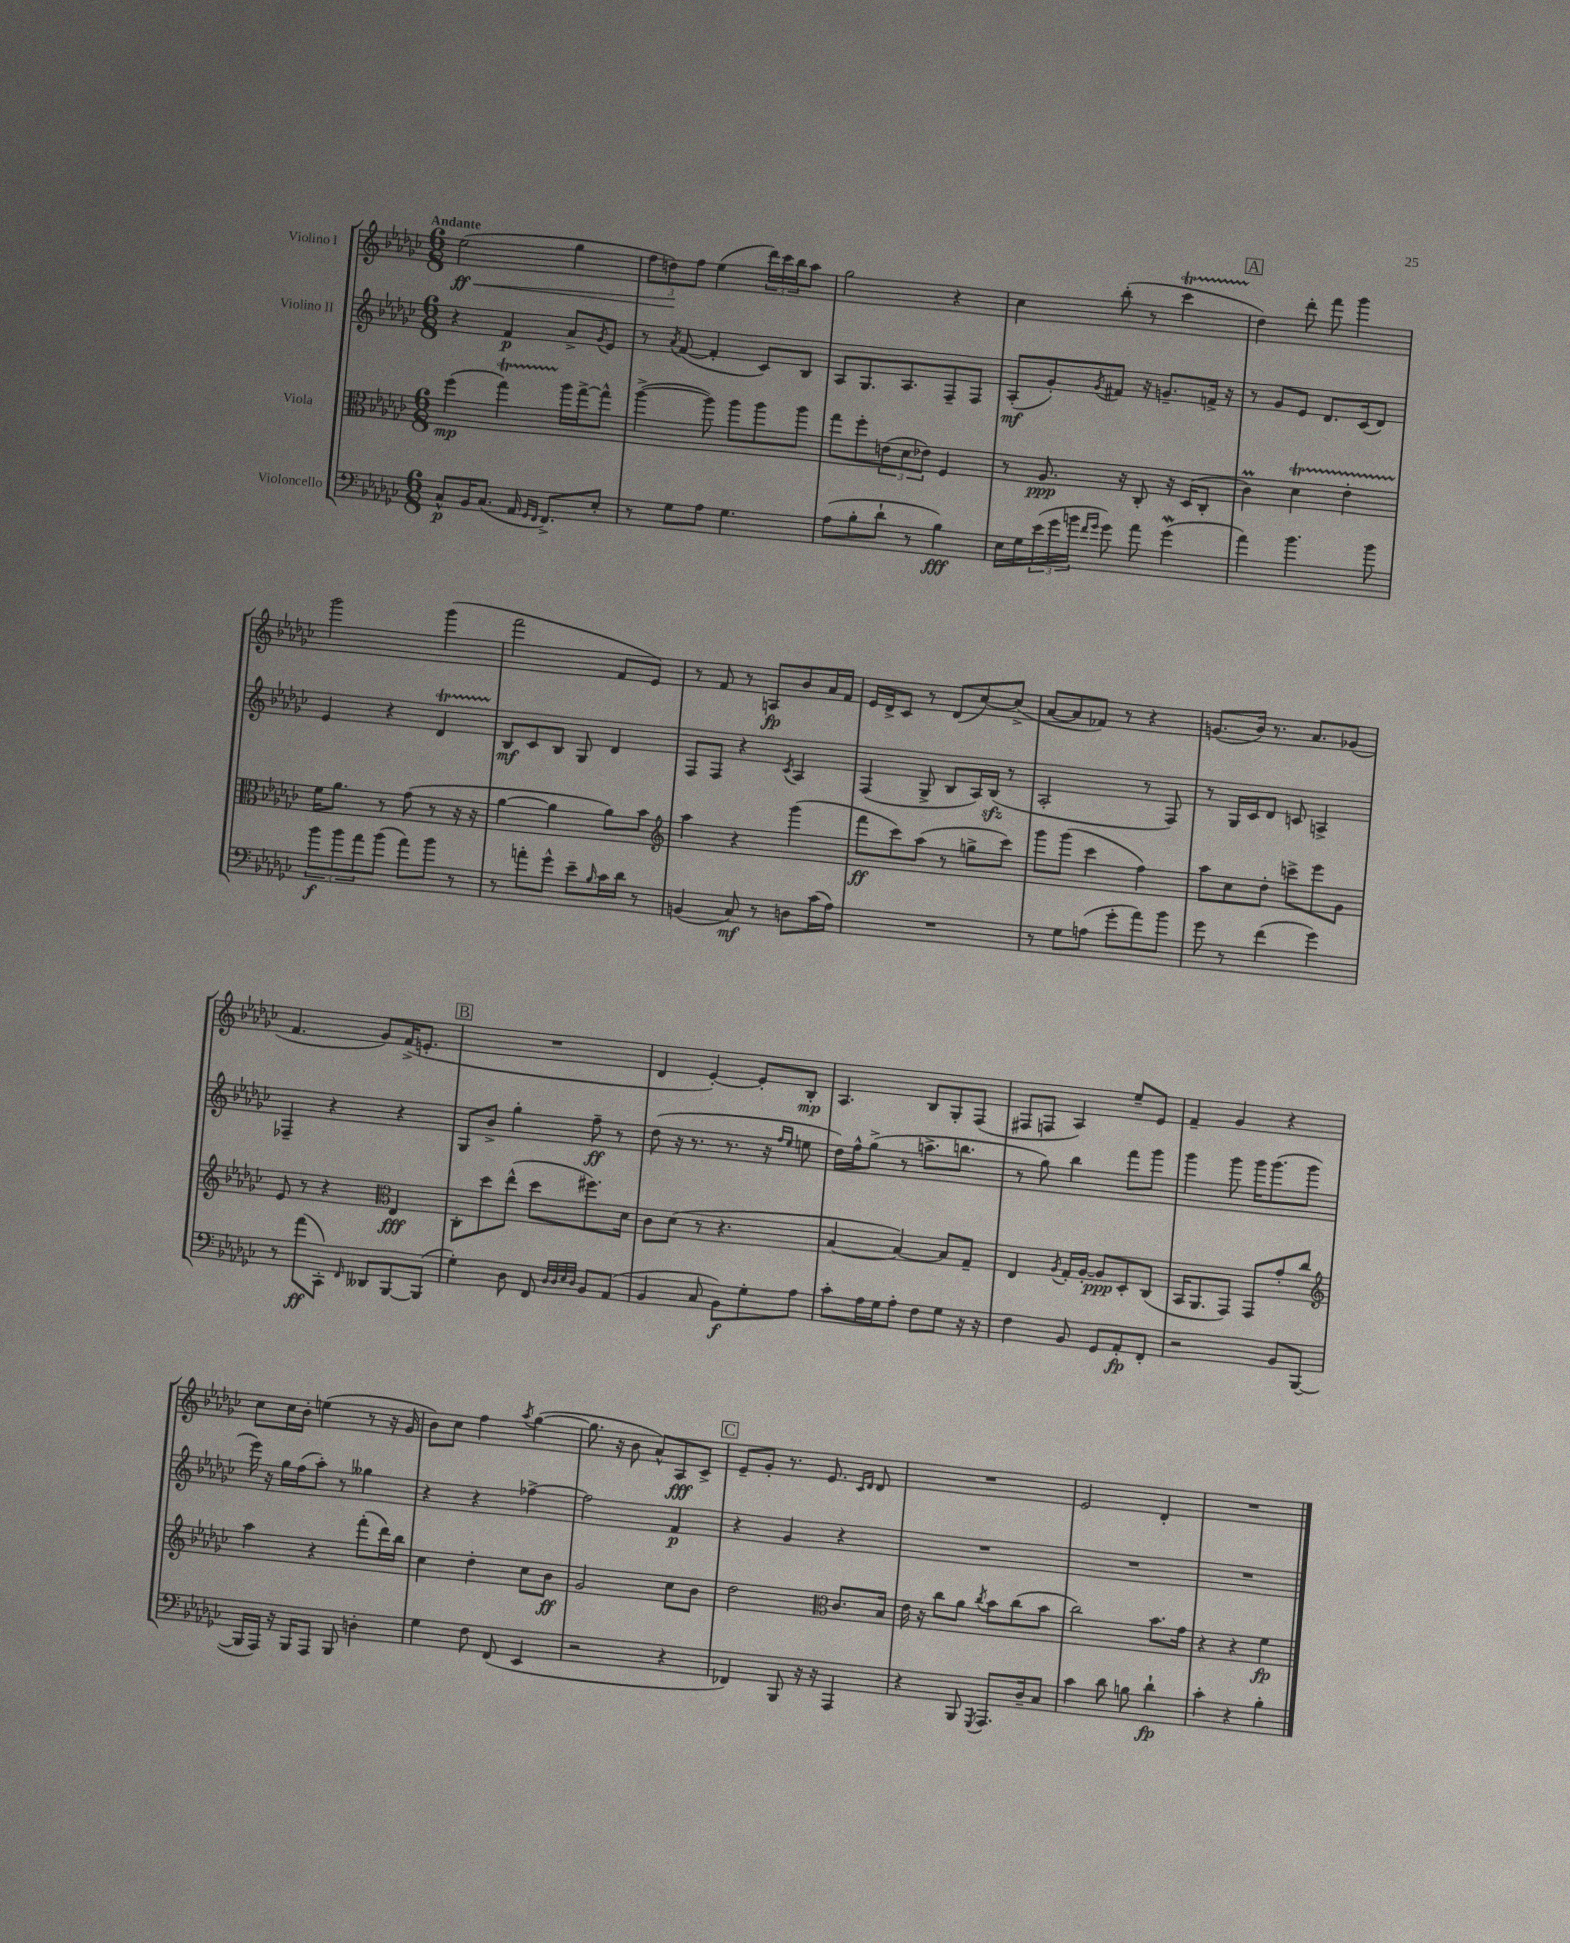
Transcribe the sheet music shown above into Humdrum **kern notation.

**kern	**kern	**kern	**kern
*staff4	*staff3	*staff2	*staff1
*clefF4	*clefC3	*clefG2	*clefG2
*k[b-e-a-d-g-c-]	*k[b-e-a-d-g-c-]	*k[b-e-a-d-g-c-]	*k[b-e-a-d-g-c-]
*M6/8	*M6/8	*M6/8	*M6/8
8C-^^/L	(4ff\	4r	(2ee-\
16BB-/K	.	.	.
(8.C-/J	.	.	.
.	4gg-\)	4f/	.
16AA-/	.	.	.
16qqGG-/LL	.	.	.
16qqFF/JJ	.	.	.
8.FF^/L)	.	.	.
.	16aa-\LL	8a-^/L	4gg-\
.	[16gg-^\J	.	.
.	.	8qg-/	.
8E-'/J	8gg-^^\]J	8e-/J	.
=	=	=	=
8r	([4aa-^\	8r	12ff\L
.	.	.	12dd\)
.	.	8qa-/	.
8G-\L	.	([8f/	.
.	.	.	12ff\J
8A-\J	8aa-\])	4f'/]	(4ee-\
4.G-\	8aa-\L	.	.
.	8aa-\	8c-/L)	24ddd-\LL)
.	.	.	24ccc-\
.	.	.	24bb-\J
.	8aa-\J	8B-/J	8aa-\J
=	=	=	=
(8A-\L	8gg-\L	8A-/L	2gg-\
8B-'\	8ff'\	8.G-/	.
8d-`\J	(12e\	.	.
.	.	8.A-/	.
.	12d-\	.	.
8r	.	.	.
.	12e-\J)	.	.
4B-\)	4F/	8F~/	4r
.	.	8F/J	.
=	=	=	=
16E-\LL	8r	(8A-'/L	4cc-\
16G-\	.	.	.
(24e-\	8.A-/	8g-'/)	.
24g-\	.	.	.
24b\JJ	.	.	.
16qqf/LL	.	.	.
16qqg-/JJ	.	8qg-/	.
8g-\)	.	8f#/J	(8bb-'\
.	16r	.	.
8a-\	8C-'/	16r	8r
.	.	8.g~/L	.
(4g-\	16r	.	4ccc-\
.	(16D-/LK	.	.
.	8C-'/J	16f^/Jk	.
.	.	16r	.
=	=	=	=
4a-\)	4c-\)	8r	4dd-\)
.	.	8g-/L	.
4.b-\	4d-\	8e-/J	8ddd-'\
.	.	8.d-/L	8fff\
.	4e-'\	.	4ggg-\
.	.	(16c-/k	.
8b-\	.	8d-/J)	.
=	=	=	=
12b-\L	16f\LK	4e-/	2ggg-\
.	8.a-\J	.	.
12b-\	.	.	.
12a-\	.	.	.
(8b-\J	8r	4r	.
8a-\L)	(8g-\	.	.
8b-\J	8r	4d-/	(4ggg-\
8r	16r	.	.
.	16r	.	.
=	=	=	=
8r	[4a-\	8B-/L	2fff\
8a'\L	.	8c-/	.
8g-^^\J	4a-\]	8B-/J	.
8e-~\L	.	8G-/	.
16qqB-/	.	.	.
16c-\L	8a-\L)	4d-/	8f/L
16d-\JJ	.	.	.
8r	8b-\J	.	8e-/J)
=	=	=	=
*	*clefG2	*	*
(4BB/	4aa-\	8F/L	8r
.	.	8F/J	8f/
8C-/)	4r	4r	8r
8r	.	.	8A/L
.	.	8qc-/	.
8D\L	(4ggg-\	4A-/	8b-/
(16c-\L	.	.	16a-/L
16A-\JJ)	.	.	16f/JJ
=	=	=	=
2.r	8fff\L	(4F/	16e-/LL
.	.	.	16d-^/J
.	8ccc-\)	.	8c-/J
.	(8aa-\J	8G-^/	8r
.	8r	8B-/L	(8d-/L
.	8gg^\L	16A-/L)	[8cc-/)
.	.	(16B-/JJ	.
.	8ccc-\J)	8r	(8cc-^/]J
=	=	=	=
8r	8ggg-\L	2A-'/	[8a-/L
8G-\L	(8ggg-\J	.	8a-/]
(8A\J	4ccc-\	.	8f-/J)
8g-'\L	.	.	8r
8a-\)	4ff\)	8r	4r
8b-\J	.	8F/)	.
=	=	=	=
8g-\	8aa-\L	8r	(8.g/L
8r	8cc-\	16G-/LL	.
.	.	16c-/J	16b-/Jk)
(4f\	8dd-'\J	8d-/J	8.r
.	8ccc^\L	8c/	.
.	.	.	8.a-/L
4g-\)	8eee-\	4A^/	.
.	8g-\J	.	(8g-/J
=	=	=	=
8r	8e-/	4F-~/	4.f/
(8a-\L	8r	.	.
8CC-'\J)	4r	4r	.
16qqFF/	.	.	.
8DD--/L	.	.	8g-/L)
*	*clefC3	*	*
[8BBB-/	4E-/	4r	(16f^/K
.	.	.	8.e'/J
(8BBB-/]J	.	.	.
=	=	=	=
4G-'\)	8C-'\L	8G-/L	2.r
.	8dd-\	8b-^/J	.
8D-\	(8ee-^^\J	4gg-'\	.
8FF/	8dd-\L	.	.
32qqD-/LLL	.	.	.
32qqD-/	.	.	.
32qqE-/	.	.	.
32qqD-/JJJ	.	.	.
8BB-/L	8.ff#\)	8ff~\	.
(8AA-/J	.	8r	.
.	16d-\Jk	.	.
=	=	=	=
4BB-/	8c-\L	(8dd-\	4d-/
.	(8d-\J	16r	.
.	.	8.r	.
8C-/	8r	.	[4e-'/)
8BB-\L)	4.r	8.r	.
8G-'\	.	.	8e-'/]L
.	.	16r	.
.	.	16qqff/LL	.
.	.	16qqee-/JJ	.
8A-\J	.	8ee\	8B-'/J
=	=	=	=
8c-'\L	[4B-/	16dd-\LL)	4.A-/
.	.	16ff^^\J	.
16A-\L	.	(8gg-^\J	.
16G-\J	.	.	.
8A-'\J	4B-/_)	8r	.
8F\L	.	8.aa^\L	8B-/L
8G-\J	8B-/]L	.	8G-'/
.	.	8.bb\J	.
16r	8G-~/J	.	(8F/J
16r	.	.	.
=	=	=	=
4F\	4E-/	8r	8F#/L
.	.	8gg-\)	8F/J
.	8qA-/	.	.
8BB-/	16G-'/LL	4bb-\	4A-/)
.	[16A-'/JJ	.	.
8GG-/L	8A-/]L	.	.
8AA-'/	8D-'/	8fff\L	8ee-~/L
8FF'/J	(8C-/J	8ggg-\J	8e-/J
=	=	=	=
2r	16BB-/LK	4ggg-\	4f~/
.	8.AA-/	.	.
.	8GG-/J)	8ggg-\	4g-/
.	8GG-/L	16ggg-\LK	.
.	.	(8.ggg-\	.
8BB-/L	8g-'/	.	4r
([8BBB-/J	8cc-/J	8ggg-\J	.
=	=	=	=
*	*clefG2	*	*
16BBB-/]LL	4aa-\	16eee-\)	8cc-\L
16AAA-/JJ)	.	16r	.
16r	.	16gg-\LL	16cc-\L
16BBB-/LK	.	(16ff\J	16b-'\JJ
8AAA-/J	4r	8aa-'\J)	(4ee\
8BBB-/	.	8r	.
4D'\	(8fff'\L	4gg--\	8r
.	16ddd-\L)	.	16r
.	16bb-\JJ	.	16g-/
=	=	=	=
4G-\	4cc-\	4r	8b-\L)
.	.	.	8cc-\J
8F\	4dd-'\	4r	4ff\
(8FF/	.	.	.
.	.	.	8qaa-/
4EE-/	8cc-\L	[4ff-^\	([4gg-\
.	8b-\J	.	.
=	=	=	=
2r	2g-/	2ff-\]	8.gg-\]
.	.	.	16r
.	.	.	8b-\
.	.	.	8a-^^/L)
4r	8cc-\L	4f/	8A-/
.	8b-\J	.	8c-^/J
=	=	=	=
4FF-/)	2dd-\	4r	8e-~/L
.	.	.	8g-'/J
8BBB-/	.	4g-/	8.r
16r	.	.	.
16r	.	.	8.e-/
*	*clefC3	*	*
4AAA-/	8.c-/L	4r	.
.	.	.	16qqc-/LL
.	.	.	16qqd-/JJ
.	.	.	8d-/
.	16B-/Jk	.	.
=	=	=	=
4r	16e-\	2.r	2.r
.	16r	.	.
.	8cc-\L	.	.
8BBB-/	8a-\J	.	.
8qGGG-/	8qcc-/	.	.
8.AAA-/L	8b-\L	.	.
.	(8cc-\	.	.
16D-~/k	.	.	.
8C-/J	8b-\J	.	.
=	=	=	=
4c-\	2cc-\)	2.r	2e-/
8d-\	.	.	.
8B\	.	.	.
4d-`\	8.b-\L	.	4d-'/
.	16g-\Jk	.	.
=	=	=	=
4c-'\	4r	2.r	2.r
4r	4r	.	.
4B-'\	4f\	.	.
==	==	==	==
*-	*-	*-	*-
